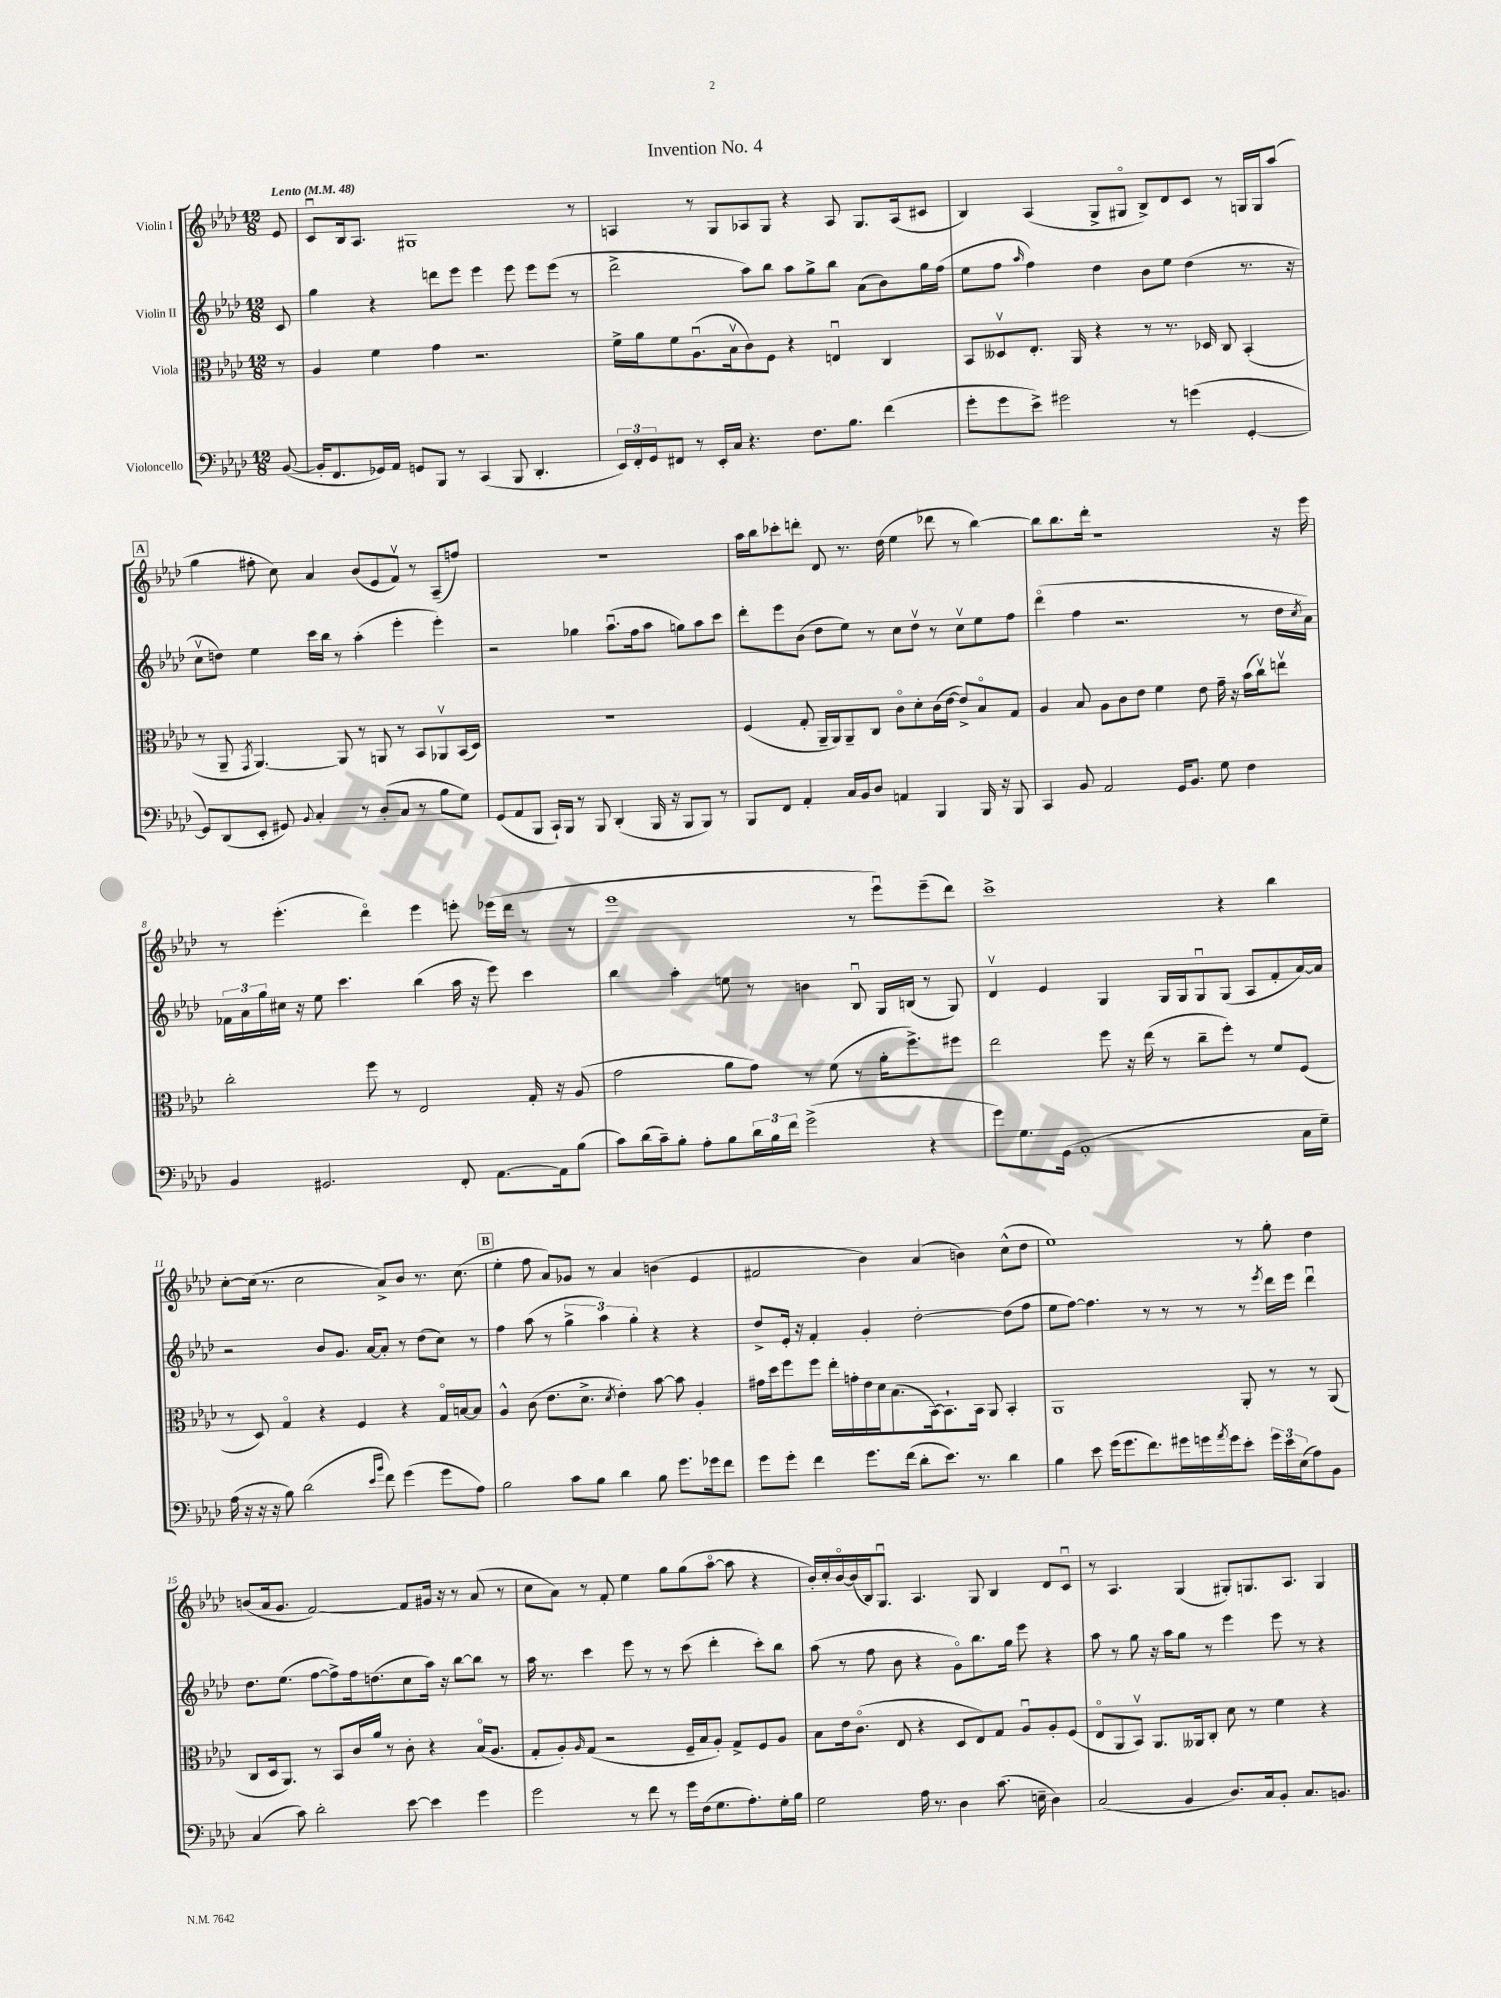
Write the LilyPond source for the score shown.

\header { title = "Invention No. 4" }
<<
\new StaffGroup <<
\new Staff = "s0" \with { instrumentName = "Violin I" } {
    \clef treble \key aes \major \numericTimeSignature \time 12/8 \partial 8 \tempo "Lento" 4 = 48
    ees'8 |
    c'8\downbow bes16 aes8. gis1 r8 |
    a4 r8 g8 aes8 g8 r4 aes8 g8. aes16( cis'8 |
    bes4) aes4( g8-> gis8\flageolet bes8->) des'8 c'8 r8 g16 g16 aes''8( |
    \mark \markup { \box "A" } g''4 fis''8-. c''8) aes'4 bes'8( ees'8 f'8\upbow) r8 aes8--( f''8) |
    R1. |
    aes''16 bes''16 ces'''8-. d'''8-. des'8 r8. des''16( ees''4 des'''8 r8 bes''4~) |
    bes''8 bes''8. des'''16-. r1 r16 ees'''16 |
    r8 ees'''4.-.( des'''4\flageolet) ees'''4 e'''8-. ees'''16( des'''16 r8 r8 |
    ees'''1 r8 ees'''8\downbow) ees'''8--( des'''8) |
    c'''1-> r4 bes''4 |
    c''8~-. c''16( r8. c''2 aes'8->) bes'8 r8. c''8.( |
    \mark \markup { \box "B" } ees''4-. f''8 aes'8) ges'8 r8 aes'4 b'4( ees'4 |
    fis'2 bes'4) aes'4( b'4) c''8-^( des''8 |
    ees''1) r8 g''8-. des''4 |
    b'8( aes'16 g'8. f'2~) f'8 gis'16 r16 r8 aes'8( r8 |
    c''8 aes'8) r8 f'8-. ees''4 g''8 g''8( aes''8~\flageolet aes''8 r4 |
    bes'16-.) c''16-. bes'16~\flageolet bes'16( bes16) g8.\downbow aes4. g8 bes4 des'8 c'8\downbow |
    r8 aes4. g4( gis8-.) g8. aes8. g4 \bar "|." |
}
\new Staff = "s1" \with { instrumentName = "Violin II" } {
    \clef treble \key aes \major \numericTimeSignature \time 12/8 \partial 8
    c'8 |
    g''4 r4 d'''8 ees'''8 ees'''4 ees'''8 ees'''8 ees'''8( r8 |
    des'''2-> aes''8) bes''8 aes''8 g''8-> bes''8 aes'8( bes'8) g''16 f''16( |
    ees''8 f''8 \grace { aes''16 } f''4) des''4 bes'8 ees''8 des''4( r8. r16 |
    \mark \markup { \box "A" } c''8\upbow d''8) ees''4 c'''16 bes''16 r8 aes''4-.( ees'''4-. ees'''4-.) |
    r2 ges''4 aes''8.\downbow( f''16 aes''8 g''8) aes''8 c'''8 |
    des'''8-. ees'''8 bes'8( des''8 ees''8) r8 c''8 des''8\upbow r8 c''8\upbow ees''8 f''8 |
    des'''4\flageolet( f''4 r2. r8 des''16 \acciaccatura { c''8 } aes'16) |
    \tuplet 3/2 { fes'16 aes'16 g''16 } cis''16 r16 ees''8 c'''4. bes''4( aes''16 r16 ees'''8) c'''4 |
    bes''4 aes''4-. e''8 r8 b'4 bes8\downbow g16 b16( r8 g8) |
    des'4\upbow ees'4 g4 g16 g16 g8\downbow g8( aes8 f'8-. aes'16~) aes'16 |
    r2 bes'8 g'8. aes'16~ aes'8-. r8 des''8( c''8) r8 |
    \mark \markup { \box "B" } f''4 aes''8( r8 \tuplet 3/2 { g''4-> aes''4) g''4-. } r4 r4 |
    des''8-> ees'16-. r16 f'4-. g'4-. des''2~-. des''8( f''8 |
    ees''8 f''8~) f''4. r8 r8 r8 r8 \acciaccatura { ees'''8 } des'''16 ees'''16 des'''4\downbow |
    des''8. ees''8.( f''8~ f''8->) f''16 d''8.( c''8 aes''16) r16 bes''8~ bes''8 r8 |
    aes''16 r8. c'''4 ees'''8 r8 r8 c'''8( des'''4-. c'''8-.) bes''8 |
    aes''8( r8 f''8 bes'8 r4 g'8\flageolet) bes''8. g''16 ees'''8 r4 |
    aes''8 r8 g''8 r16 aes''16 g''8 r8 ees'''4 ees'''8 r8 r4 \bar "|." |
}
\new Staff = "s2" \with { instrumentName = "Viola" } {
    \clef alto \key aes \major \numericTimeSignature \time 12/8 \partial 8
    r8 |
    aes4 f'4 g'4 r2. |
    f'16-> aes'16 f'8 aes8.\downbow( bes16\upbow c'8) f8 r4 e4\downbow c4 |
    bes,8 deses8\upbow ees8.-. aes,16 r4 r8 r8. des16 c8 bes,4-.( |
    \mark \markup { \box "A" } r8 aes,8-- \acciaccatura { g,8 } aes,4.~) aes,8 r8 a,8 r8 bes,8 aes,8\upbow bes,16( des16) |
    R1. |
    f4( g8-. aes,16-- aes,16) aes,8-- c8 c'8\flageolet des'8-. c'16( ees'16~ ees'8->) bes8\flageolet g8 |
    aes4 bes8 aes8 c'8 ees'8 f'4 ees'8 g'16-- r16 bes'16( c''16\upbow) e''8\upbow |
    c''2-. f''8 r8 ees2 g16-. r16 aes8( |
    g'2 aes'8 g'8) r8 f'8( r8 aes'16-. f''8.->) fis''8 |
    ees''2 f''8 r16 ees''16( r8 c''8-- f''8-.) r8 f'8 f8( |
    r8 des8) g4\flageolet r4 f4 r4 g16\flageolet b16~ b8 |
    \mark \markup { \box "B" } aes4-^ c'8( ees'8. des'8.-> \acciaccatura { des'8 } ees'4-.) bes'8~ bes'8 aes4-. |
    gis'16 des''16 f''8 f''8 ees''16-. g'16-. ees'16 des'16 bes8.( bes,16~) bes,8.-! bes,16 aes,8 bes,4-. |
    aes,1 aes,8-. r8 r8 aes,8( |
    c8 des16 aes,8.) r8 bes,8 c'16 aes'16 r8 c'8-. r4 bes16\flageolet( aes8. |
    g8-. aes8-.) \grace { aes16 } g8( r2 f16-- bes16 aes8-.) g8-> f8 aes8 |
    bes8 ees'16 c'8.\flageolet( ees8 r4 des8 ees8) g8 aes8\downbow aes8-. f8( |
    ees8\flageolet aes,8 bes,8\upbow) aes,8. aeses,16 c8-. des'8 r8 f'4 r4 \bar "|." |
}
\new Staff = "s3" \with { instrumentName = "Violoncello" } {
    \clef bass \key aes \major \numericTimeSignature \time 12/8 \partial 8
    bes,8~( |
    bes,16-. f,8. ges,16) aes,16 g,8 bes,,8 r8 c,4( bes,,8 des,4.-. |
    \tuplet 3/2 { ees,16) f,16-. g,16 } fis,8 r8 ees,16-. c16 r4. f8. bes8. f'4( |
    g'8-. g'8 ees'8->) gis'2 r8 g'4( g,4~-. |
    \mark \markup { \box "A" } g,8) des,8( ees,8-. gis,8) \appoggiatura { bes,8 } c4-. r8 des8-.( c8 r8 bes8 g8) |
    g,8( aes,8 bes,,8 c,16-!) bes,,16 r8 bes,,8 des,4-.( bes,,16 r16 bes,,8 bes,,8) r8 |
    bes,,8 f,8 aes,4-. c16 bes,16 des8 a,4 bes,,4 bes,,16 r16 bes,,8 |
    c,4 bes,8 aes,2 g,16 bes,8. g8 f4 |
    bes,4 gis,2. f,8-. aes,8.~ aes,16 bes8( |
    c'8) des'16( c'16--) bes8-. aes8-. bes8 \tuplet 3/2 { des'16 bes16 f'16 } g'2->( r4 |
    g'8) g8. g,16( aes,1-. c16 g16--) |
    aes16( r16 r16 r16 bes8) des'2( \grace { ees'16 bes'16 } f'8) g'4( g'8 aes8) |
    \mark \markup { \box "B" } bes2 c'8 bes8 des'4 bes8 g'8. ges'16 f'8 |
    g'8 g'8-. f'4 g'8. f'16( des'8-. ees'8.) r8. des'4 |
    bes4 ees'8 g'16( g'8. f'8.) gis'16 g'16 \acciaccatura { aes'8 } g'16 ees'8-. \tuplet 3/2 { g'16 ees'16 ees16( } aes8) bes,8 |
    c4( c'8) des'2-. ees'8~ ees'4 g'4 |
    g'2 r8 f'8 r8 g'16 f16( g8. aes8.-.) g16-. bes16 |
    g2 aes16 r8. des4 c'8.( e16-- des4) |
    c2( bes,4 des8.) c16 bes,8-. c8. b,8. \bar "|." |
}
>>
>>
